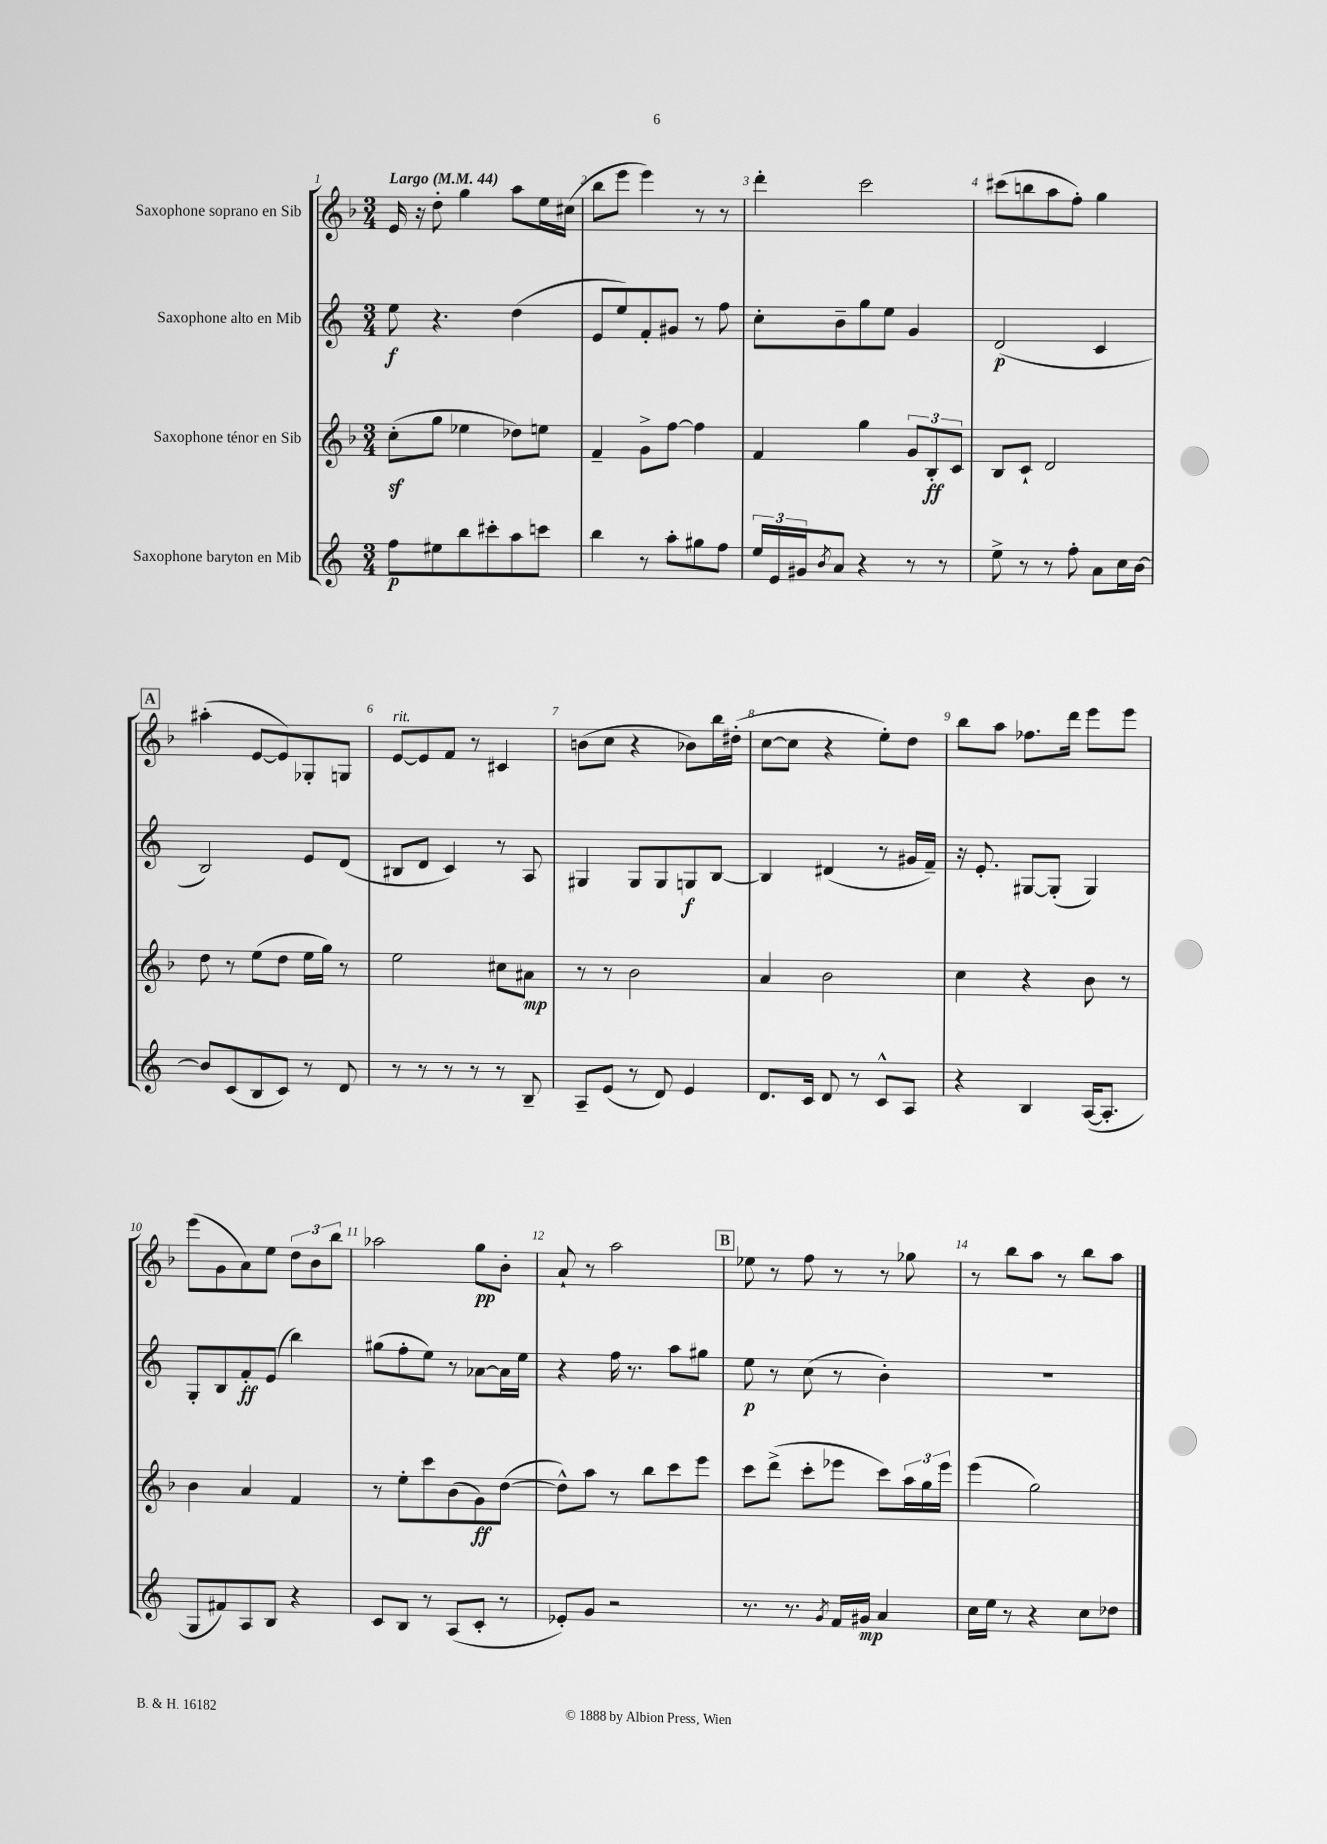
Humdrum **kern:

**kern	**kern	**kern	**kern
*staff4	*staff3	*staff2	*staff1
*clefG2	*clefG2	*clefG2	*clefG2
*k[]	*k[b-]	*k[]	*k[b-]
*M3/4	*M3/4	*M3/4	*M3/4
*MM44	*MM44	*MM44	*MM44
8ff	(8cc'	8ee	16e
.	.	.	16r
8ee#	8gg	4.r	8dd'
8bb	4ee-	.	4gg
8ccc#'	.	.	.
8aa	8dd-)	(4dd	8aa
8ccc	8ee	.	16ee
.	.	.	(16cc#
=	=	=	=
4bb	4f~	8e	8bb-
.	.	8ee)	8eee
8r	8g^	8f'	4eee)
8aa'	[8ff	8g#	.
8gg#	4ff]	8r	8r
8ff	.	8ff	8r
=	=	=	=
24ee	4f	8cc'	4ddd'
24e	.	.	.
24g#	.	.	.
8qb	.	.	.
8a	.	8b~	.
4r	4gg	8gg	2ccc
.	.	8ee	.
8r	12g	4g	.
.	12B-'	.	.
8r	.	.	.
.	12c	.	.
=	=	=	=
8ee^	8B-	(2d	(8ccc#
8r	8c`	.	8bb
8r	2d	.	8aa
8ff'	.	.	8ff')
8a	.	4c	4gg
16cc	.	.	.
[16b	.	.	.
=	=	=	=
8b]	8dd	2B)	(4aa#'
(8c	8r	.	.
8B	(8ee	.	[8e
8c)	8dd	.	8e])
8r	16ee	8e	8G-'
.	16gg)	.	.
8d	8r	(8d	8G
=	=	=	=
8r	2ee	8B#	[8e
8r	.	8d	8e]
8r	.	4c)	8f
8r	.	.	8r
8r	8cc#	8r	4c#
8B~	8a#	8A	.
=	=	=	=
8A~	8r	4G#	(8b
(8e	8r	.	8cc
8r	2b-	8G#	4r
8d)	.	8G#	.
4e	.	8G	8b-)
.	.	[8B	16bb-
.	.	.	(16dd#'
=	=	=	=
8.d	4a	4B]	[8cc
.	.	.	8cc]
16c	.	.	.
8d	2b-	(4d#	4r
8r	.	.	.
8c^^	.	8r	8ee')
8A	.	16g#	8dd
.	.	16f~)	.
=	=	=	=
4r	4cc	16r	8bb-
.	.	8.e'	.
.	.	.	8aa
4B	4r	[8G#	8.ff-
.	.	(8G#']	.
.	.	.	16ddd
([16A	8b-	4G#)	8eee
8.A']	.	.	.
.	8r	.	8eee
=	=	=	=
8G	4b-	8G'	(8eee
8f#)	.	8B	8g
8A	4a	8f'	8a)
8B	.	(8e	8ee
4r	4f	4bb)	12dd
.	.	.	12b-
.	.	.	12bb-
=	=	=	=
8c	8r	(8gg#	2aa-
8B	8ee'	8ff'	.
8r	8ccc	8ee)	.
(8A	(8b-	8r	.
8c'	8g)	[8a-	8gg
8r	([8dd	16a-]	8b-'
.	.	16ee	.
=	=	=	=
8e-')	8dd^^])	4r	8a`
8g	8aa	.	8r
2r	8r	16ff	2aa
.	.	8.r	.
.	8bb-	.	.
.	8ccc	8aa	.
.	8eee	8gg#	.
=	=	=	=
8.r	8ccc	8ee	8ee-
.	(8ddd^	8r	8r
8.r	.	.	.
.	8ccc'	(8cc	8ff
8qg	.	.	.
16f	8eee-	8r	8r
16g#	.	.	.
4a	8ccc)	4b')	8r
.	24aa	.	8gg-
.	24gg	.	.
.	24eee-	.	.
=	=	=	=
16cc	(4eee	2.r	8r
16ee	.	.	.
8r	.	.	8bb-
4r	2gg)	.	8aa
.	.	.	8r
8cc	.	.	8bb-
8dd-	.	.	8aa
==	==	==	==
*-	*-	*-	*-
